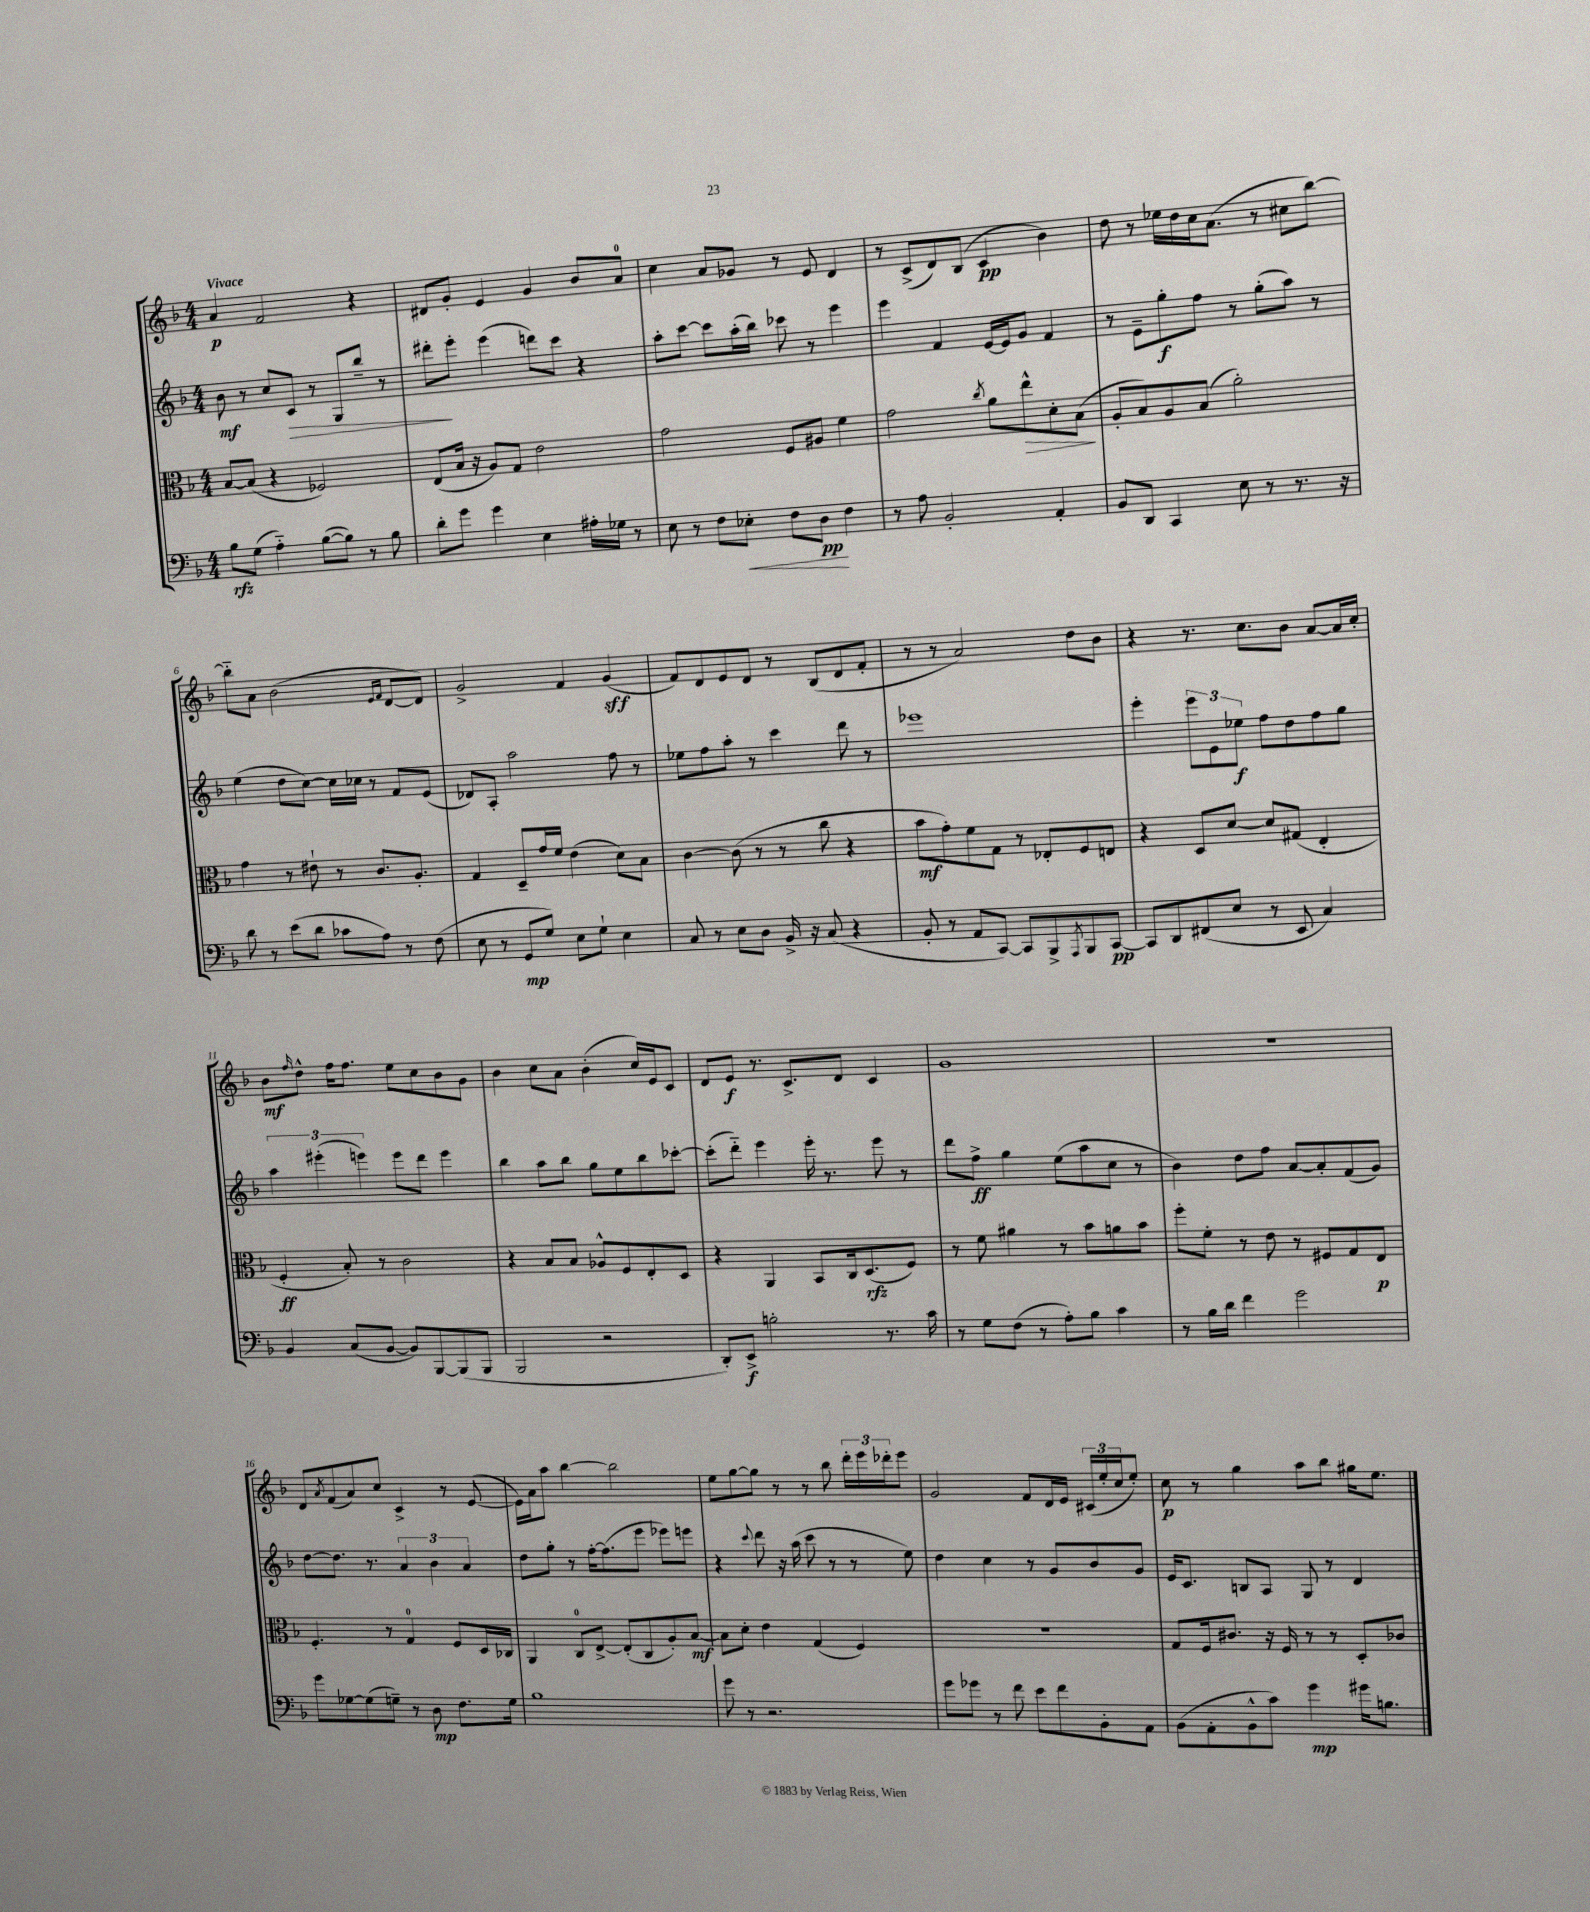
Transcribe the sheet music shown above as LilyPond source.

<<
\new StaffGroup <<
\new Staff = "s0" {
    \clef treble \key f \major \numericTimeSignature \time 4/4 \tempo "Vivace"
    a'4\p f'2 r4 |
    dis'8 g'8-. e'4 g'4 bes'8 a'8-0 |
    c''4 a'8 ges'8 r8 e'8 d'4 |
    r8 c'8->( d'8) bes8( c'4\pp bes'4) |
    d''8 r8 ees''16 d''16 c''16 a'8.( r8 cis''8 bes''8~) |
    bes''8-_ a'8 bes'2( \grace { e'16 f'16 } d'8~ d'8) |
    g'2-> f'4 g'4\sff( |
    f'8) d'8 e'8 d'8 r8 bes8( d'8 f'8-. |
    r8 r8 a'2) d''8 bes'8 |
    r4 r8. c''8. bes'8 a'8~ a'16 c''16-. |
    bes'8\mf \grace { f''16 } d''8-^ f''16 f''8. e''8 c''8 bes'8 g'8 |
    bes'4 c''8 a'8 bes'4-.( c''16) e'16 c'8 |
    d'8 e'8\f r8. c'8.-> d'8 c'4 |
    g'1 |
    R1 |
    d'8 \acciaccatura { a'8 } f'8( a'8) c''8 c'4-> r8 e'8~( |
    e'16) a'16 a''8 bes''4~ bes''2 |
    e''8 g''8~ g''8 r8 r8 bes''8 \tuplet 3/2 { d'''16-. e'''16 des'''16-. } e'''8 |
    g'2 f'8 d'16 e'16 \tuplet 3/2 { cis'16( e''16-. c''16 } e''8-.) |
    c''8\p r8 g''4 a''8 bes''8 gis''16 e''8. \bar "|." |
}
\new Staff = "s1" {
    \clef treble \key f \major \numericTimeSignature \time 4/4
    bes'8\mf r8 c''8 c'8\> r8 g8 bes''8-- r8 |
    dis'''8-.\! e'''8-. e'''4( d'''8) c'''8 r4 |
    a''8-. c'''8~ c'''8 a''16-.( bes''16) ces'''8 r8 e'''4 |
    e'''4 f'4 e'16~ e'16 g'8 f'4 |
    r8 e'8-- g''8-.\f f''8 r8 g''8-.( a''8) r8 |
    e''4( d''8 c''8~) c''16 ces''16 r8 f'8 e'8( |
    des'8) a8-. a''2 f''8 r8 |
    ees''8 f''8 a''8-. r8 c'''4 d'''8 r8 |
    ees'''1 |
    e'''4-. \tuplet 3/2 { e'''8 e'8 ees''8\f } f''8 d''8 f''8 g''8 |
    \tuplet 3/2 { a''4 eis'''4-.( e'''4) } e'''8 d'''8 e'''4 |
    bes''4 a''8 bes''8 g''8 e''8 bes''8 ces'''8~-. |
    ces'''8-.( d'''8-_) e'''4 e'''16-. r8. e'''8 r8 |
    d'''8 f''8->\ff g''4 e''8( a''8 c''8 r8 |
    bes'4) d''8 f''8 a'8~ a'8-. f'8( g'8) |
    d''8~ d''8. r8. \tuplet 3/2 { a'4 bes'4 a'4 } |
    d''8 g''8-. r8 f''16~-. f''8.( e'''8 ees'''8) e'''8 |
    r4 \appoggiatura { c'''8 } d'''8 r16 a''16( c'''8 r8 r8 e''8) |
    d''4 c''4 r8 g'8 bes'8 g'8 |
    e'16 c'8. b8 a8 g8 r8 d'4 \bar "|." |
}
\new Staff = "s2" {
    \clef alto \key f \major \numericTimeSignature \time 4/4
    bes8~ bes8( r4 fes2) |
    e8( bes16 r16 a8) g8 e'2 |
    g'2 f8 ais8 f'4 |
    g'2 \acciaccatura { c''8 } a'8 e''8-^\> d'8-. bes8\!( |
    a8-. bes8) a8 bes8( a'2-.) |
    g'4 r8 eis'8-! r8 c'8. a8.-. |
    g4 d8-- g'16 f'16 e'4( d'8) bes8 |
    c'4~ c'8( r8 r8 c''8 r4 |
    bes'8\mf g'8-.) f'8 g8 r8 ees8-. f8 e8 |
    r4 d8 d'8~ d'8 gis8( e4-. |
    f4-.\ff bes8-.) r8 c'2 |
    r4 bes8 bes8 aes8-^ f8 e8-. d8 |
    r4 a,4 bes,8 c16 d8.\rfz( f8) |
    r8 f'8 ais'4 r8 bes'8 a'8 bes'8 |
    f''8-. f'8-. r8 e'8 r8 fis8 g8 e8\p |
    f4.-. r8 g4-0 f8 d16 ces16 |
    a,4 c8-0 e8~-> e8-.( c8 a8-.) bes8~\mf |
    bes8 d'8-. e'4 g4( f4) |
    R1 |
    g8 f16 cis'8. r16 f16 r8 r8 d8-. ces'8 \bar "|." |
}
\new Staff = "s3" {
    \clef bass \key f \major \numericTimeSignature \time 4/4
    bes8\rfz g8( a4-_) bes8~( bes8) r8 bes8 |
    d'8-. g'8 g'4 e4 ais16-. ges16 r8 |
    e8 r8 f8 ees8-.\< f8 d8\pp\! f4 |
    r8 a8 bes,2-. a,4-. |
    bes,8 d,8 c,4 e8 r8 r8. r16 |
    d'8 r8 e'8( d'8 ces'8 a8) r8 f8( |
    e8 r8 g,8\mp g8) e8 g8-! e4 |
    c8 r8 e8 d8 bes,16-> r16 c8( r4 |
    bes,8-. r8 a,8 c,8~) c,8 bes,,8-> \acciaccatura { a,,8 } bes,,8 c,8~\pp |
    c,8 d,8 fis,8( e8 r8 e,8 c4) |
    bes,4 c8( bes,8~ bes,8) bes,,8~ bes,,8( bes,,8 |
    bes,,2 r2 |
    d,8-.) e,8->\f b2-. r8. c'16 |
    r8 g8 f8( r8 a8-.) bes8 c'4 |
    r8 bes16 d'16 f'4 g'2 |
    g'8 ges8~ ges8( g8--) r8 d8\mp f8. g16 |
    bes1 |
    g'8 r8 r2. |
    g'8 ges'8 r8 f'8 e'8 f'8 bes,8-. a,8 |
    bes,8( a,8-. bes,8-^ c'8) g'4\mp gis'16 b8. \bar "|." |
}
>>
>>
